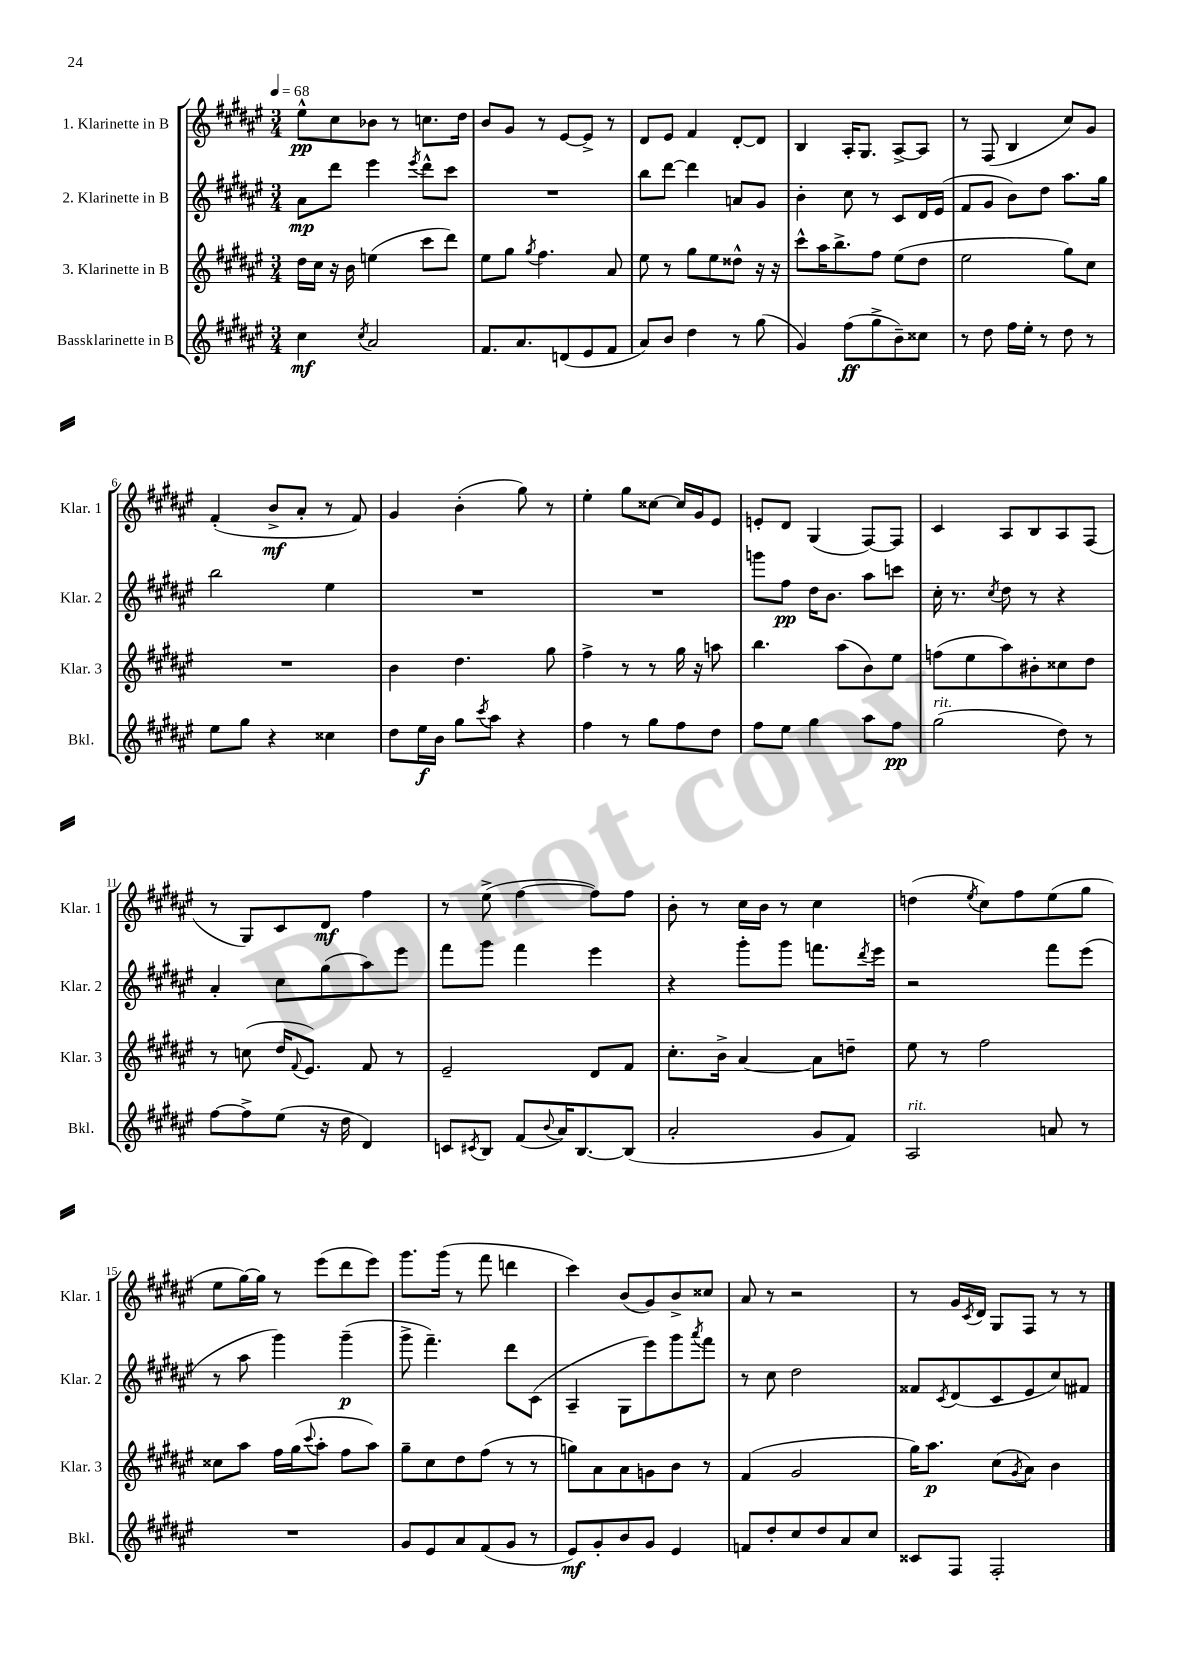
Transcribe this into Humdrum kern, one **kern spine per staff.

**kern	**dynam	**kern	**dynam	**kern	**dynam	**kern	**dynam
*part4	*part4	*part3	*part3	*part2	*part2	*part1	*part1
*staff4	*staff4	*staff3	*staff3	*staff2	*staff2	*staff1	*staff1
*I"Bassklarinette in B	*	*I"3. Klarinette in B	*	*I"2. Klarinette in B	*	*I"1. Klarinette in B	*
*I'Bkl.	*	*I'Klar. 3	*	*I'Klar. 2	*	*I'Klar. 1	*
*clefG2	*	*clefG2	*	*clefG2	*	*clefG2	*
*k[f#c#g#d#a#e#]	*	*k[f#c#g#d#a#e#]	*	*k[f#c#g#d#a#e#]	*	*k[f#c#g#d#a#e#]	*
*M3/4	*	*M3/4	*	*M3/4	*	*M3/4	*
*MM68	*	*MM68	*	*MM68	*	*MM68	*
=1	=1	=1	=1	=1	=1	=1	=1
4cc#\	mf	16dd#\LL	.	8a#\L	mp	8ee#^^\L	pp
.	.	16cc#\JJ	.	.	.	.	.
.	.	16r	.	8ddd#\J	.	8cc#\	.
.	.	16b\	.	.	.	.	.
8qcc#/	.	.	.	.	.	.	.
2a#/	.	(4een\	.	4eee#\	.	8b-X\J	.
.	.	.	.	.	.	8r	.
.	.	.	.	8qeee#/	.	.	.
.	.	8ccc#\L	.	8ddd#^^\L	.	8.ccn\L	.
.	.	8ddd#\J)	.	8ccc#\J	.	.	.
.	.	.	.	.	.	16dd#\Jk	.
=2	=2	=2	=2	=2	=2	=2	=2
8.f#/L	.	8ee#\L	.	2.r	.	8b/L	.
.	.	8gg#\J	.	.	.	8g#/J	.
8.a#/	.	.	.	.	.	.	.
.	.	8qgg#/	.	.	.	.	.
.	.	4.ff#\	.	.	.	8r	.
(8dn/	.	.	.	.	.	[8e#/L	.
8e#/	.	.	.	.	.	8e#^/J]	.
8f#/J	.	8a#/	.	.	.	8r	.
=3	=3	=3	=3	=3	=3	=3	=3
8a#/L)	.	8ee#\	.	8bb\L	.	8d#/L	.
8b/J	.	8r	.	[8ddd#\J	.	8e#/J	.
4dd#\	.	8gg#\L	.	4ddd#\]	.	4f#/	.
.	.	8ee#\	.	.	.	.	.
8r	.	8dd##X^^\J	.	8an/L	.	[8d#'/L	.
(8gg#\	.	16r	.	8g#/J	.	8d#/J]	.
.	.	16r	.	.	.	.	.
=4	=4	=4	=4	=4	=4	=4	=4
4g#/)	.	8ccc#^^\L	.	4b'\	.	4B/	.
.	.	16aa#\K	.	.	.	.	.
.	.	8.bb^\	.	.	.	.	.
(8ff#\L	ff	.	.	8cc#\	.	16A#'/KL	.
.	.	.	.	.	.	8.G#/J	.
8gg#^\	.	8ff#\J	.	8r	.	.	.
8b~\)	.	(8ee#\L	.	8c#/L	.	[8A#^/L	.
8cc##X\J	.	8dd#\J	.	16d#/L	.	8A#/J]	.
.	.	.	.	(16e#/JJ	.	.	.
=5	=5	=5	=5	=5	=5	=5	=5
8r	.	2ee#\	.	8f#/L	.	8r	.
8dd#\	.	.	.	8g#/J	.	(8F#/	.
16ff#\LL	.	.	.	8b\L)	.	4B/	.
16ee#'\JJ	.	.	.	.	.	.	.
8r	.	.	.	8dd#\J	.	.	.
8dd#\	.	8gg#\L)	.	8.aa#\L	.	8cc#/L)	.
8r	.	8cc#\J	.	.	.	8g#/J	.
.	.	.	.	16gg#\Jk	.	.	.
!!LO:LB:g=z
=6	=6	=6	=6	=6	=6	=6	=6
8ee#\L	.	2.r	.	2bb\	.	(4f#'/	.
8gg#\J	.	.	.	.	.	.	.
4r	.	.	.	.	.	8b^/L	mf
.	.	.	.	.	.	8a#'/J	.
4cc##X\	.	.	.	4ee#\	.	8r	.
.	.	.	.	.	.	8f#/)	.
=7	=7	=7	=7	=7	=7	=7	=7
8dd#\L	.	4b\	.	2.r	.	4g#/	.
16ee#\L	f	.	.	.	.	.	.
16b\JJ	.	.	.	.	.	.	.
8gg#\L	.	4.dd#\	.	.	.	(4b'\	.
8qccc#/	.	.	.	.	.	.	.
8aa#\J	.	.	.	.	.	.	.
4r	.	.	.	.	.	8gg#\)	.
.	.	8gg#\	.	.	.	8r	.
=8	=8	=8	=8	=8	=8	=8	=8
4ff#\	.	4ff#^\	.	2.r	.	4ee#'\	.
8r	.	8r	.	.	.	8gg#\L	.
8gg#\L	.	8r	.	.	.	[8cc##X\J	.
8ff#\	.	16gg#\	.	.	.	16cc##/LL]	.
.	.	16r	.	.	.	16g#/J	.
8dd#\J	.	8aan\	.	.	.	8e#/J	.
=9	=9	=9	=9	=9	=9	=9	=9
8ff#\L	.	4.bb\	.	8gggn\L	.	8en'/L	.
8ee#\J	.	.	.	8ff#\J	pp	8d#/J	.
4gg#\	.	.	.	16dd#\KL	.	(4G#/	.
.	.	.	.	8.b\J	.	.	.
.	.	(8aa#\L	.	.	.	.	.
8aa#\L	.	8b\)	.	8aa#\L	.	[8F#/L)	.
8ff#\J	pp	8ee#\J	.	8cccn\J	.	8F#/J]	.
=10	=10	=10	=10	=10	=10	=10	=10
!LO:TX:a:i:t=rit.	!	!	!	!	!	!	!
(2gg#\	.	(8ffn\L	.	16cc#'\	.	4c#/	.
.	.	.	.	8.r	.	.	.
.	.	8ee#\	.	.	.	.	.
.	.	.	.	8qcc#/	.	.	.
.	.	8aa#\)	.	8dd#\	.	8A#/L	.
.	.	8b#X'\	.	8r	.	8B/	.
8dd#\)	.	8cc##X\	.	4r	.	8A#/	.
8r	.	8dd#\J	.	.	.	(8F#/J	.
!!LO:LB:g=z
=11	=11	=11	=11	=11	=11	=11	=11
[8ff#\L	.	8r	.	4a#'/	.	8r	.
8ff#^\]	.	(8ccn\	.	.	.	8G#/L)	.
(8ee#\J	.	16dd#/KL	.	8cc#\L	.	8c#/	.
.	.	8qqf#/	.	.	.	.	.
.	.	8.e#/J)	.	.	.	.	.
16r	.	.	.	(8gg#\	.	8d#/J	mf
16dd#\	.	.	.	.	.	.	.
4d#/)	.	8f#/	.	8aa#\)	.	4ff#\	.
.	.	8r	.	8eee#\J	.	.	.
=12	=12	=12	=12	=12	=12	=12	=12
8cn/L	.	2e#~/	.	8fff#\L	.	8r	.
8qc#X/	.	.	.	.	.	.	.
8B/J	.	.	.	8ggg#\J	.	(8ee#^\	.
(8f#/L	.	.	.	4fff#\	.	[4ff#\	.
8qqb/	.	.	.	.	.	.	.
16a#/K)	.	.	.	.	.	.	.
[8.B/	.	.	.	.	.	.	.
.	.	8d#/L	.	4eee#\	.	8ff#\L])	.
(8B/J]	.	8f#/J	.	.	.	8ff#\J	.
=13	=13	=13	=13	=13	=13	=13	=13
2a#'/	.	8.cc#'\L	.	4r	.	8b'\	.
.	.	.	.	.	.	8r	.
.	.	16b^\Jk	.	.	.	.	.
.	.	[4a#/	.	8ggg#'\L	.	16cc#\LL	.
.	.	.	.	.	.	16b\JJ	.
.	.	.	.	8ggg#\J	.	8r	.
8g#/L	.	8a#\L]	.	8.fffn\L	.	4cc#\	.
8f#/J)	.	8ddn~\J	.	.	.	.	.
.	.	.	.	8qddd#/	.	.	.
.	.	.	.	16eee#\Jk	.	.	.
=14	=14	=14	=14	=14	=14	=14	=14
!LO:TX:a:i:t=rit.	!	!	!	!	!	!	!
2A#/	.	8ee#\	.	2r	.	(4ddn\	.
.	.	8r	.	.	.	.	.
.	.	.	.	.	.	8qee#/	.
.	.	2ff#\	.	.	.	8cc#\L)	.
.	.	.	.	.	.	8ff#\	.
8an/	.	.	.	8fff#\L	.	(8ee#\	.
8r	.	.	.	(8eee#\J	.	8gg#\J	.
!!LO:LB:g=z
=15	=15	=15	=15	=15	=15	=15	=15
2.r	.	8cc##X\L	.	8r	.	8ee#\L	.
.	.	8aa#\J	.	8aa#\	.	[16gg#\L)	.
.	.	.	.	.	.	16gg#\JJ]	.
.	.	16ff#\LL	.	4ggg#\)	.	8r	.
.	.	(16gg#\J	.	.	.	.	.
.	.	8qqccc#/	.	.	.	.	.
.	.	8aa#'\J	.	.	.	(8eee#\L	.
.	.	8ff#\L	.	(4ggg#~\	p	8ddd#\	.
.	.	8aa#\J)	.	.	.	8eee#\J)	.
=16	=16	=16	=16	=16	=16	=16	=16
8g#/L	.	8gg#~\L	.	8ggg#^\	.	8.ggg#\L	.
8e#/	.	8cc#\	.	4.fff#~\)	.	.	.
.	.	.	.	.	.	(16ggg#\Jk	.
8a#/	.	8dd#\	.	.	.	8r	.
(8f#/	.	(8ff#\J	.	.	.	8fff#\	.
8g#/J	.	8r	.	8ddd#\L	.	4dddn\	.
8r	.	8r	.	(8c#\J	.	.	.
=17	=17	=17	=17	=17	=17	=17	=17
8e#/L)	mf	8ggn\L)	.	4A#~/	.	4ccc#\)	.
8g#'/	.	8a#\	.	.	.	.	.
8b/	.	8a#\	.	8G#\L	.	(8b/L	.
8g#/J	.	8gn\	.	8eee#\)	.	8g#/)	.
4e#/	.	8b\J	.	8ggg#\	.	8b^/	.
.	.	.	.	8qaaa#/	.	.	.
.	.	8r	.	8fff#\J	.	8cc##X/J	.
=18	=18	=18	=18	=18	=18	=18	=18
8fn/L	.	(4f#/	.	8r	.	8a#/	.
8dd#'/	.	.	.	8cc#\	.	8r	.
8cc#/	.	2g#/	.	2dd#\	.	2r	.
8dd#/	.	.	.	.	.	.	.
8a#/	.	.	.	.	.	.	.
8cc#/J	.	.	.	.	.	.	.
=19	=19	=19	=19	=19	=19	=19	=19
8c##X/L	.	16gg#\KL)	.	8f##X/L	.	8r	.
.	.	8.aa#\J	p	.	.	.	.
.	.	.	.	8qc#/	.	.	.
8F#/J	.	.	.	(8d#/	.	16g#/LL	.
.	.	.	.	.	.	8qc#/	.
.	.	.	.	.	.	16d#/JJ	.
2F#'/	.	(8cc#\L	.	8c#/	.	8G#/L	.
.	.	8qg#/	.	.	.	.	.
.	.	8a#\J)	.	8e#/	.	8F#/J	.
.	.	4b\	.	8cc#/)	.	8r	.
.	.	.	.	8f#X/J	.	8r	.
==	==	==	==	==	==	==	==
*-	*-	*-	*-	*-	*-	*-	*-
